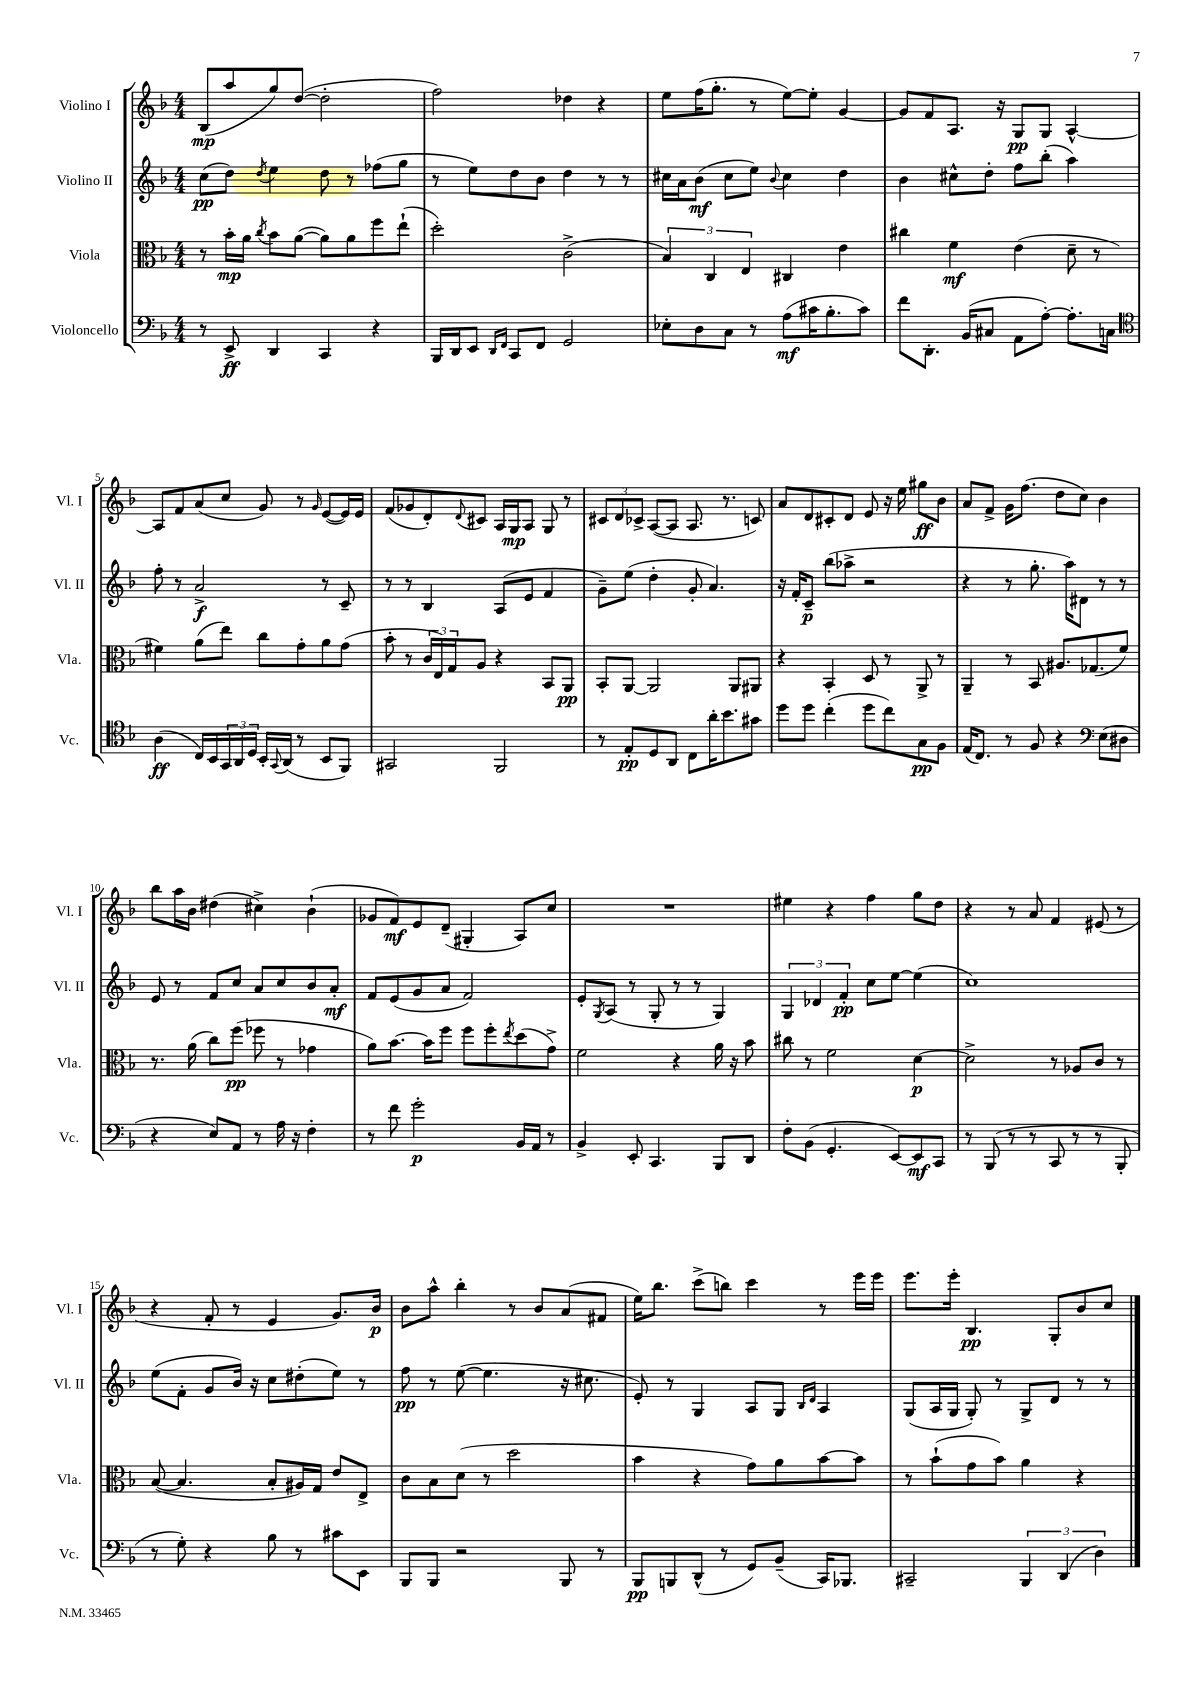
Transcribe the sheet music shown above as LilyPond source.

<<
\new StaffGroup <<
\new Staff = "s0" \with { instrumentName = "Violino I" shortInstrumentName = "Vl. I" } {
    \clef treble \key f \major \numericTimeSignature \time 4/4
    bes8\mp( a''8 g''8) d''8~( d''2-. |
    f''2) des''4 r4 |
    e''8 f''16( g''8.-. r8 e''8~) e''8-. g'4~ |
    g'8 f'8 a8. r16 g8\pp g8 a4~-^ |
    a8 f'8 a'8( c''8 g'8) r8 \grace { g'16 } e'8~( e'16) e'16 |
    f'8( ges'8 d'8-.) \appoggiatura { d'8 } cis'8 a16 g16\mp a8 g8 r8 |
    \tuplet 3/2 { cis'8 d'8 ces'8-> } a8~( a8 a8. r8. c'8) |
    a'8 d'8 cis'8-. d'8 e'8 r16 e''16 gis''8\ff bes'8 |
    a'8 f'8-> g'16 f''8.( d''8 c''8) bes'4 |
    bes''8 a''16 bes'16 dis''4( cis''4->) bes'4-!( |
    ges'8 f'8\mf) e'8 d'8--( gis4-. a8) c''8 |
    R1 |
    eis''4 r4 f''4 g''8 d''8 |
    r4 r8 a'8 f'4 eis'8( r8 |
    r4 f'8-. r8 e'4 g'8.) bes'16\p |
    bes'8 a''8-^ bes''4-. r8 bes'8 a'8( fis'8 |
    e''16) bes''8. c'''8->( b''8) c'''4 r8 e'''16 e'''16 |
    e'''8. e'''16-. bes4.\pp g8-. bes'8 c''8 \bar "|." |
}
\new Staff = "s1" \with { instrumentName = "Violino II" shortInstrumentName = "Vl. II" } {
    \clef treble \key f \major \numericTimeSignature \time 4/4
    c''8\pp( d''8) \acciaccatura { d''8 } e''4 d''8 r8 fes''8( g''8 |
    r8 e''8) d''8 bes'8 d''4 r8 r8 |
    cis''16 a'16 bes'8\mf( cis''8 e''8) \appoggiatura { bes'8 } cis''4 d''4 |
    bes'4 cis''8-^ d''8-. f''8 bes''8-.( a''4) |
    f''8-. r8 a'2->\f r8 c'8-- |
    r8 r8 bes4 a8( e'8 f'4 |
    g'8--) e''8( d''4-. g'8-. a'4.) |
    r16 f'16-. c'8--\p bes''8( aes''8-> r2 |
    r4 r8 g''8.-. a''16) dis'8 r8 r8 |
    e'8 r8 f'8 c''8 a'8 c''8 bes'8 a'8-.\mf |
    f'8 e'8( g'8 a'8 f'2) |
    e'8-. \acciaccatura { g8 } a8( r8 g8-. r8 r8 g4) |
    \tuplet 3/2 { g4 des'4 f'4-.\pp } c''8 e''8~ e''4( |
    c''1) |
    e''8( f'8-. g'8 bes'16) r16 c''8 dis''8-.( e''8) r8 |
    f''8\pp r8 e''8~( e''4. r16 cis''8. |
    e'8-.) r8 g4 a8 g8 \grace { bes16 d'16 } a4 |
    g8( a16 g16 g8-.) r8 g8-> d'8 r8 r8 \bar "|." |
}
\new Staff = "s2" \with { instrumentName = "Viola" shortInstrumentName = "Vla." } {
    \clef alto \key f \major \numericTimeSignature \time 4/4
    r8 bes'16-.\mp a'16 \acciaccatura { c''8 } bes'8 a'8~( a'8) a'8 f''8 e''8-!( |
    d''2-.) c'2->( |
    \tuplet 3/2 { bes4) c4 e4 } cis4 e'4 |
    cis''4 f'4\mf e'4( d'8-- r8 |
    fis'4) a'8( e''8) c''8 g'8-. a'8 g'8( |
    bes'8-. r8 \tuplet 3/2 { c'16 e16) g16 } a8 r4 bes,8 a,8\pp |
    bes,8-. a,8~ a,2 a,8 ais,8 |
    r4 bes,4-. d8 r8 a,8-> r8 |
    a,4-- r8 bes,8 ais8. ges8.( f'8) |
    r8. a'16( c''8) f''8\pp( fes''8 r8 ges'4 |
    a'8) bes'8.~ bes'16 f''8 f''8 f''8-. \acciaccatura { e''8 } d''8( g'8->) |
    f'2 r4 a'16 r16 bes'8 |
    cis''8 r8 f'2 d'4~\p |
    d'2-> r8 aes8 c'8 r8 |
    bes8~( bes4. bes8-. ais16) g16 e'8 e8-> |
    c'8 bes8 d'8( r8 d''2 |
    bes'4 r4 g'8) a'8 bes'8~ bes'8 |
    r8 bes'8-!( g'8 bes'8) a'4 r4 \bar "|." |
}
\new Staff = "s3" \with { instrumentName = "Violoncello" shortInstrumentName = "Vc." } {
    \clef bass \key f \major \numericTimeSignature \time 4/4
    r8 e,8->\ff d,4 c,4 r4 |
    bes,,16 d,16 e,8 \grace { d,16 f,16 } c,8 f,8 g,2 |
    ees8-. d8 c8 r8 a8\mf( cis'16 bes8.-. cis'8) |
    f'8 d,8.-. bes,16( cis8 a,8 a8~-.) a8.-. c16 |
    \clef tenor a4\ff( c16) bes,16 \tuplet 3/2 { g,16 a,16 d16 } bes,16-. \appoggiatura { g,8 } a,16( r8 bes,8 f,8) |
    gis,2 f,2 |
    r8 e8-.\pp d8 a,8 c8 a'16-. bes'8. gis'8 |
    d''8 d''8 c''4-.( d''8 c''8) g8\pp f8 |
    e16( c8.) r8 f8 r4 \clef bass e8( dis8 |
    r4 e8) a,8 r8 a16 r16 f4-. |
    r8 f'8 g'2-.\p bes,16 a,16 r8 |
    bes,4-> e,8-. c,4. bes,,8 d,8 |
    f8-. bes,8( g,4.-. e,8~) e,8\mf c,8 |
    r8 bes,,8( r8 r8 c,8 r8 r8 bes,,8-. |
    r8 g8-.) r4 bes8 r8 cis'8 e,8 |
    bes,,8 bes,,8 r2 bes,,8 r8 |
    bes,,8\pp b,,8 d,8-^( r8 g,8) bes,8--( c,16) bes,,8. |
    cis,2-- \tuplet 3/2 { bes,,4 d,4( d4) } \bar "|." |
}
>>
>>
